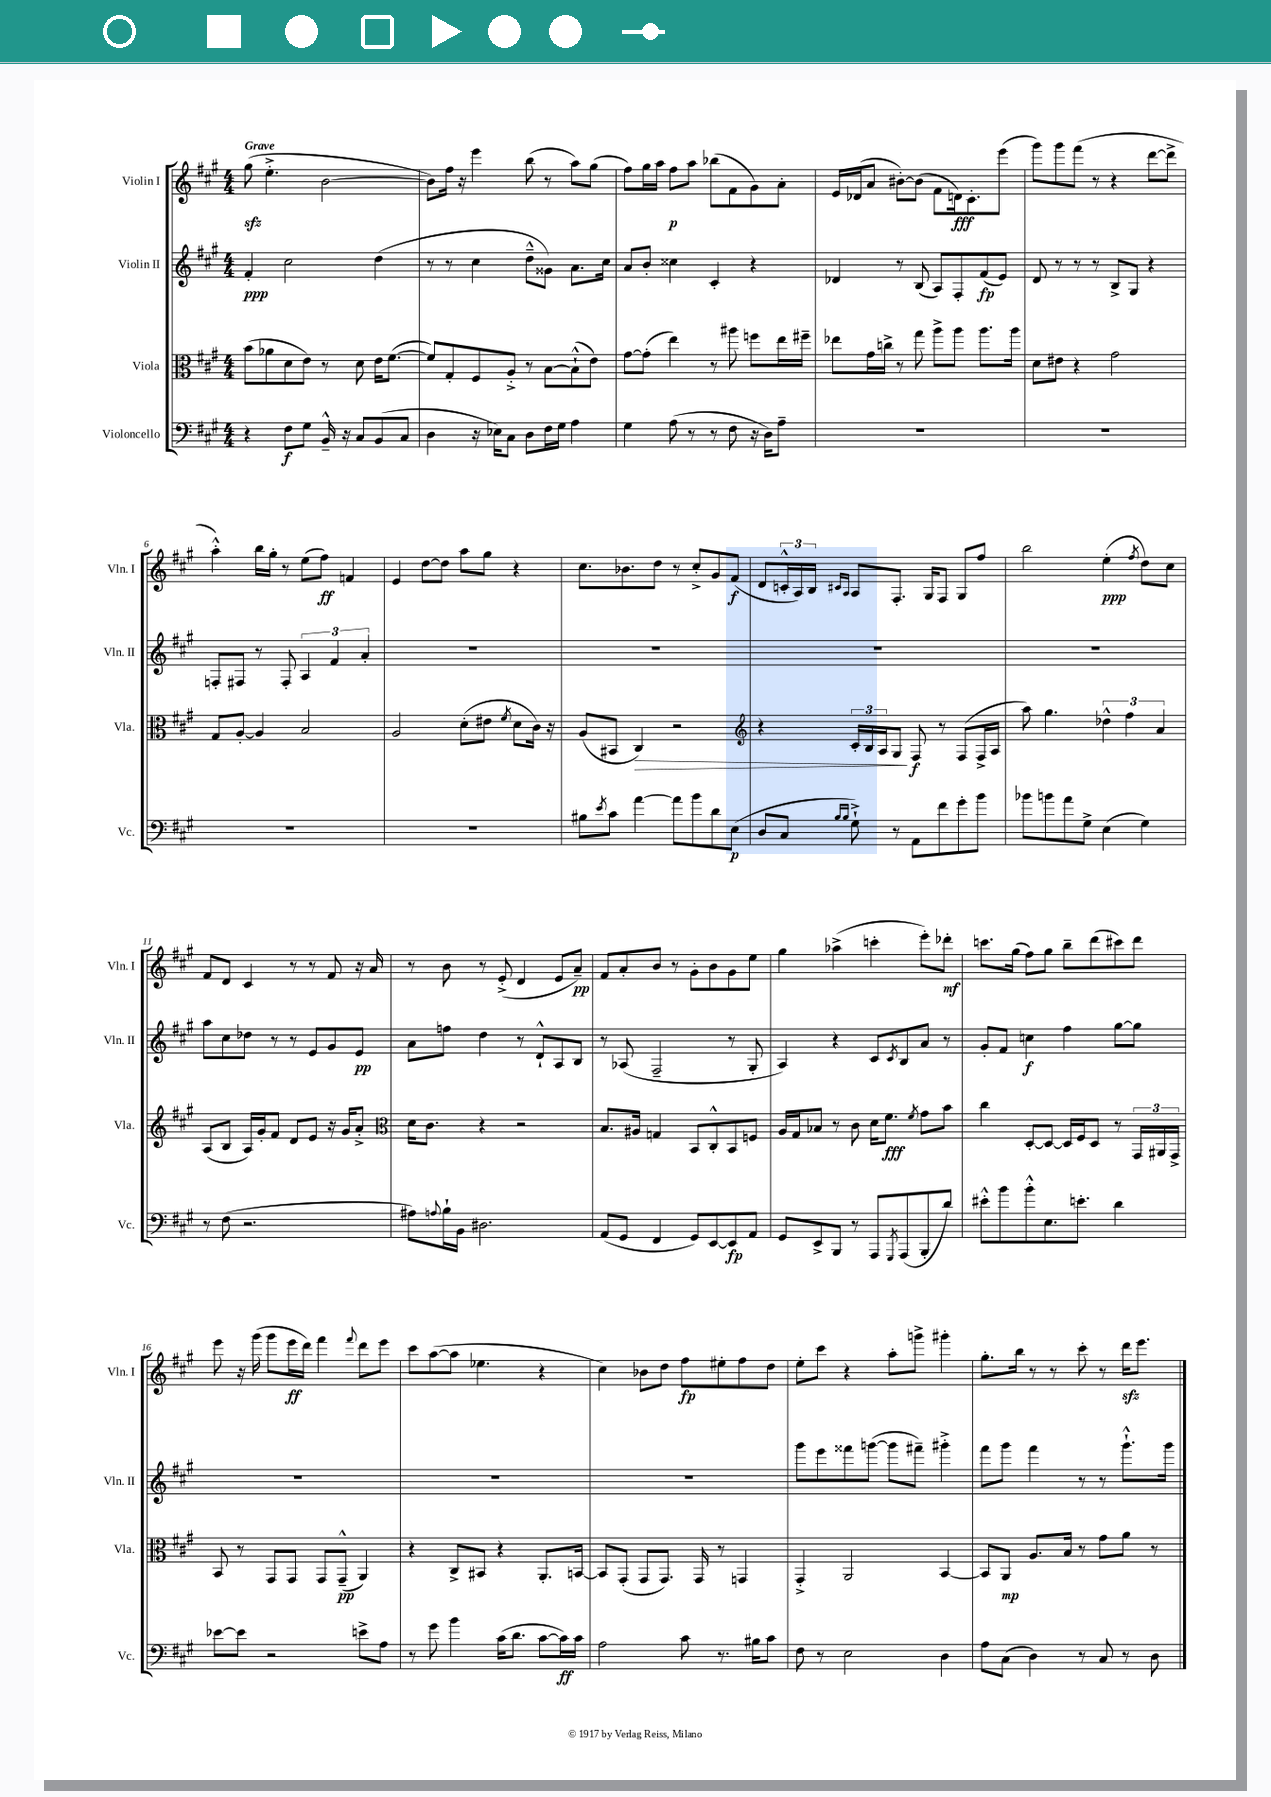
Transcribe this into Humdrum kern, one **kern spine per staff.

**kern	**kern	**kern	**kern
*staff4	*staff3	*staff2	*staff1
*clefF4	*clefC3	*clefG2	*clefG2
*k[f#c#g#]	*k[f#c#g#]	*k[f#c#g#]	*k[f#c#g#]
*M4/4	*M4/4	*M4/4	*M4/4
4r	(8b	4f#'	(8gg#
.	8a-	.	4.ee'^
8F#	8d	2cc#	.
8G#	8e)	.	.
16BB~^^	8r	.	[2b
16r	.	.	.
8C#	8d	.	.
(8BB	16e	(4dd	.
.	([8.f#	.	.
8C#	.	.	.
=	=	=	=
4D	8f#])	8r	8b])
.	8G#'	8r	16ff#
.	.	.	16r
16r	8F#	4cc#	4eee
16E-)	.	.	.
8C#	8A'^	.	.
8D	8r	8dd~^^	(8bb
16F#	[8B	8g##)	8r
16G#	.	.	.
4A	(8B`^^]	8.a	8aa)
.	8e)	.	(8gg#
.	.	16cc#	.
=	=	=	=
4G#	[8g#	8a	8ff#)
.	(8g#']	8b'	16gg#
.	.	.	16aa
(8A	4ee)	4cc##	8ff#
8r	.	.	8aa
8r	8r	4c#'	(8bb-
8F#	8aa#	.	8f#
16r	8ff	4r	8g#)
16D)	.	.	.
8A~	16ee	.	8a'
.	16ff#~	.	.
=	=	=	=
1r	8ee-	4d-	16e
.	.	.	(16d-
.	16g#	.	8a
.	16cc^	.	.
.	8r	8r	[8b#')
.	8gg#	(8B	(8b#]
.	8aa^	8A)	8f#
.	8aa	8F#'	16d)
.	.	.	8.c#'
.	8.aa	(8f#	.
.	.	8e)	(8eee
.	16aa	.	.
=	=	=	=
1r	8d	8d	8ggg#)
.	8e#	8r	8ggg#
.	4r	8r	(8fff#
.	.	8r	8r
.	2g#	8B^	4r
.	.	8G#	.
.	.	4r	[8ddd
.	.	.	8ddd^]
=	=	=	=
1r	8G#	8F'	4aa'^^)
.	[8A'	8F#	.
.	4A]	8r	16bb
.	.	.	16gg#'
.	.	8F#'	8r
.	2B	6A	(8ee
.	.	.	8ff#)
.	.	6f#	.
.	.	.	4f
.	.	6a'	.
=	=	=	=
1r	2A	1r	4e
.	.	.	[8dd
.	.	.	8dd]
.	(8d'	.	8aa
.	8e#	.	8gg#
.	8qf#	.	.
.	8d	.	4r
.	16c#)	.	.
.	16r	.	.
=	=	=	=
8B#	(8A	1r	8.cc#
8qe	.	.	.
8c#	8BB#	.	.
.	.	.	8.b-
[4a	4C#)	.	.
.	.	.	8dd
8a]	2r	.	8r
8b	.	.	8cc#'^
8d	.	.	8g#
(8E	.	.	(8f#
=	=	=	=
*	*clefG2	*	*
8D	4r	1r	8d
8C#	.	.	24c'^^
.	.	.	24A)
.	.	.	24B
16qqB	.	.	16qqc#
16qqB	.	.	16qqA
8G#`^)	24c#'	.	8A
.	24B	.	.
.	24A	.	.
8r	8G#	.	8.F#'
8AA	8F#	.	.
.	.	.	16G#
8f#	8r	.	8F#
8g#'	(8F#	.	8G#
8b	16F#^	.	8ff#
.	16A	.	.
=	=	=	=
8b-	8aa)	1r	2bb
8b	4.gg#	.	.
8a	.	.	.
8G#^	.	.	.
(4E	6dd-^^	.	(4ee'
.	6ff#	.	.
.	.	.	8qff#
4G#)	.	.	8dd)
.	6a	.	.
.	.	.	8cc#
=	=	=	=
8r	(8A	8aa	8f#
(8F#	8B	8cc#	8d
2.r	16A)	8dd-	4c#
.	16g#'	.	.
.	8f#	8r	.
.	8d	8r	8r
.	8e	8e	8r
.	16r	8g#	8f#
.	16g#	.	.
.	8a'^	8e	16r
.	.	.	16a
=	=	=	=
*	*clefC3	*	*
8A#)	16d	8a	8r
.	8.c#	.	.
8qqA	.	.	.
16B`	.	8ff	8b
16BB	.	.	.
2.D#	4r	4dd	8r
.	.	.	(8e'^
.	2r	8r	4d
.	.	8d`^^	.
.	.	8A	8e
.	.	8B	8a~)
=	=	=	=
(8AA	8.B	8r	8f#
8GG#	.	(8A-	8a'
.	16A#	.	.
4FF#	4G	2F#~	8b
.	.	.	8r
8GG#)	8BB	.	8g#'
[8EE	8C#'^^	.	8b
8EE]	8BB	8r	8g#
8AA	8F	8G#'	8ee
=	=	=	=
8GG#	16A	4A)	4gg#
.	16G#	.	.
8EE^	8B-	.	.
8BBB	8r	4r	(4aa-^
8r	8c#	.	.
8AAA	16d	8c#	4ccc'
.	8.f#	.	.
8qGGG#	.	8qc#	.
(8AAA	.	8B	.
.	8qf#	.	.
8BBB'	8g#	8a	8eee')
8d)	8b	8r	8ddd-'
=	=	=	=
8e#'^^	4cc#	8g#'	8.ccc
8b	.	8f#	.
.	.	.	(16gg#
8b'^^	[8D'	4cc	8ff#)
8.E	8D_	.	8gg#
.	16D]	4ff#	8bb~
8.e'	16F#	.	.
.	8D	.	(8ddd
4d	8r	[8gg#	8ccc#)
.	24GG#	8gg#]	8ddd
.	24AA#	.	.
.	24GG#^	.	.
=	=	=	=
[8e-	8BB	1r	8eee
8e-]	8r	.	16r
.	.	.	(16ggg#
2r	8GG#	.	8ggg#
.	8GG#	.	16eee
.	.	.	16ddd)
.	8GG#	.	4fff#
.	(8GG#~^^	.	.
.	.	.	8qqfff#
8e^	4AA)	.	8ddd
8A	.	.	8eee
=	=	=	=
8r	4r	1r	8ccc#
8g#	.	.	([8aa
4b	8C#^	.	8aa]
.	8BB#	.	4.ee-
(16c#	4r	.	.
8.d	.	.	.
[8c#	8.AA'	.	4r
16c#])	.	.	.
16c#	[16BB	.	.
=	=	=	=
2A	8BB]	1r	4cc#)
.	(8GG#'	.	.
.	8GG#	.	8b-
.	8.GG#)	.	8dd
8c#	.	.	8ff#
.	16GG#	.	.
8.r	8r	.	8ee#'
.	4GG	.	8ff#
16B#	.	.	.
8c#	.	.	8dd
=	=	=	=
8F#	4GG#'^	8ggg#	8ee'
8r	.	8eee	8ccc#
2E	2AA	8fff##	4r
.	.	([8ggg	.
.	.	8ggg]	8aa'
.	.	8fff#~)	8ggg^
4D	[4BB	4ggg#'^	4ggg#'
=	=	=	=
8A	8BB]	8fff#	8.gg#'
(8C#	8AA	8ggg#	.
.	.	.	16bb
4D)	8.A	4fff#	8r
.	.	.	8r
.	16B	.	.
8r	8r	8r	8ccc#'
8C#	8g#	8r	8r
8r	8a	8.ggg#`^^	16ddd
.	.	.	8.eee
8D	8r	.	.
.	.	16ggg#	.
==	==	==	==
*-	*-	*-	*-
